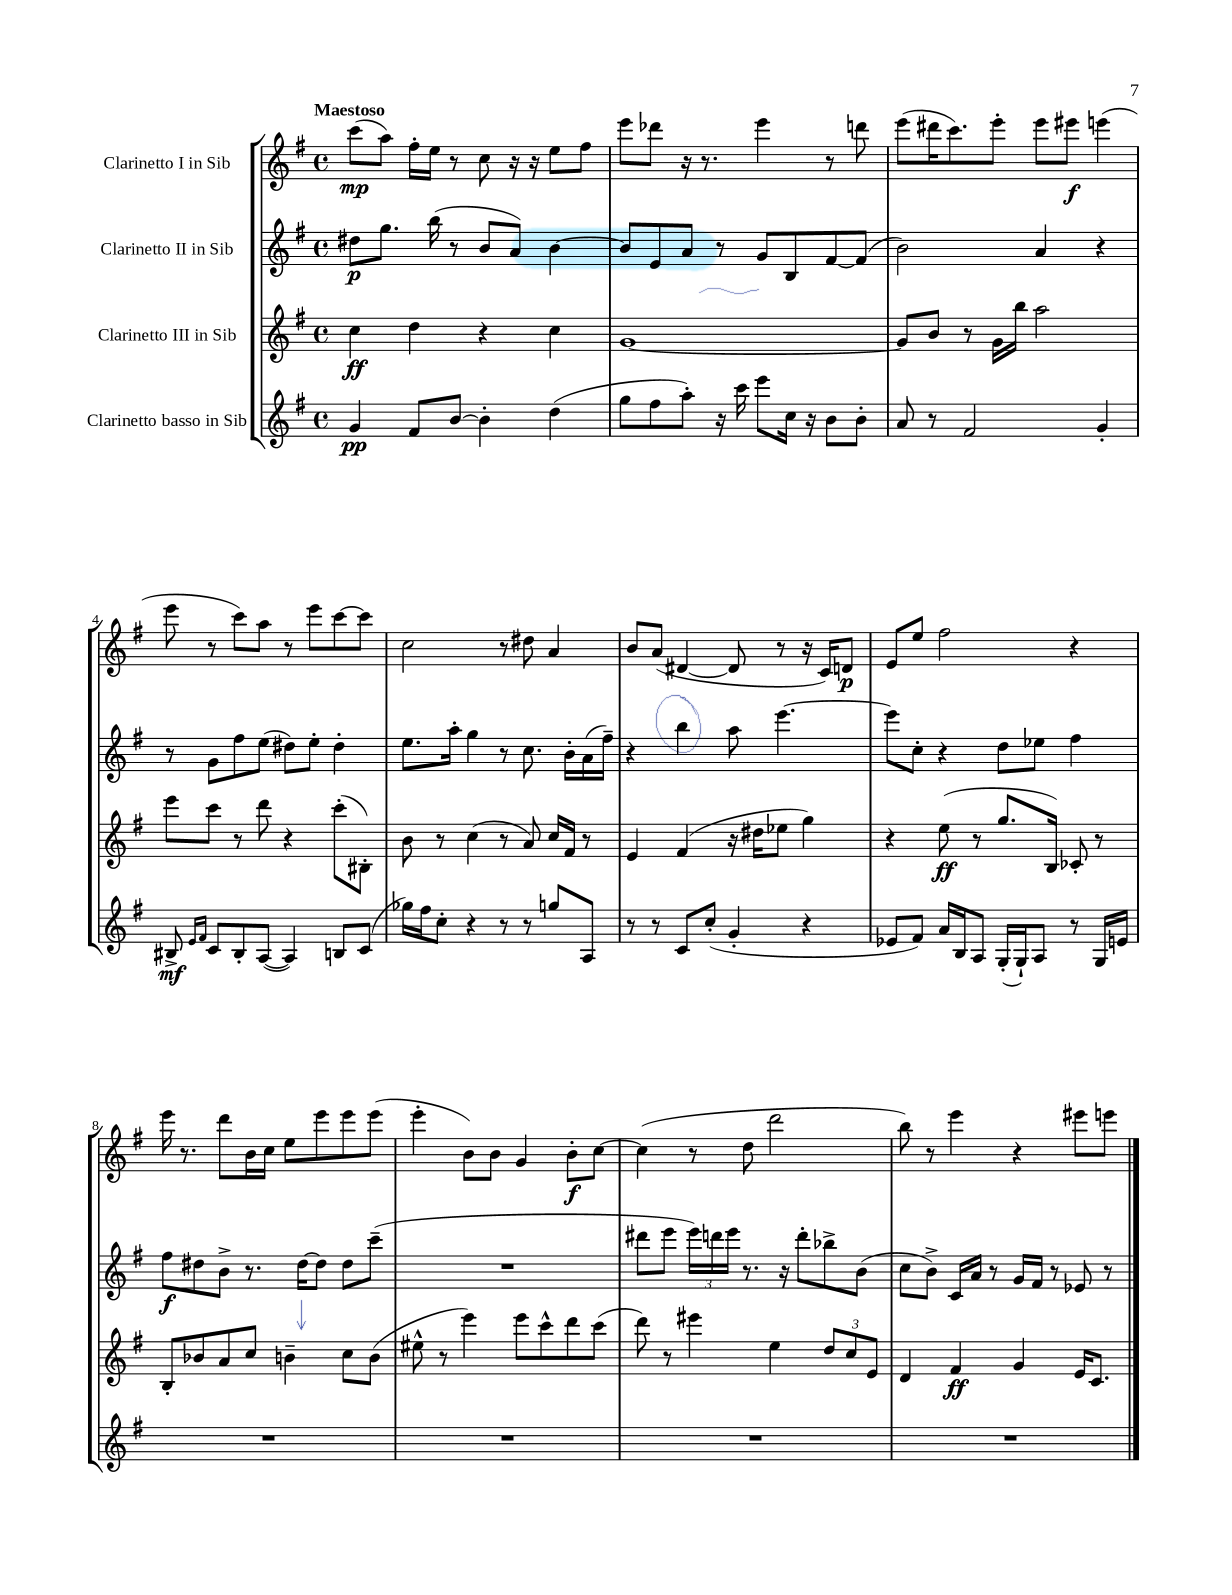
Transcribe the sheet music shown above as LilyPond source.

<<
\new StaffGroup <<
\new Staff = "s0" \with { instrumentName = "Clarinetto I in Sib" } {
    \clef treble \key g \major \defaultTimeSignature \time 4/4 \tempo "Maestoso"
    c'''8\mp( a''8) fis''16-. e''16 r8 c''8 r16 r16 e''8 fis''8 |
    e'''8 des'''8 r16 r8. e'''4 r8 d'''8 |
    e'''8( dis'''16 c'''8.) e'''8-. e'''8 eis'''8\f e'''4( |
    e'''8 r8 c'''8) a''8 r8 e'''8 c'''8~ c'''8 |
    c''2 r8 dis''8 a'4 |
    b'8 a'8( dis'4~ dis'8 r8 r16 c'16) d'8\p |
    e'8 e''8 fis''2 r4 |
    e'''16 r8. d'''8 b'16 c''16 e''8 e'''8 e'''8 e'''8( |
    e'''4-. b'8) b'8 g'4 b'8-.\f c''8~ |
    c''4( r8 d''8 d'''2 |
    b''8) r8 e'''4 r4 eis'''8 e'''8 \bar "|." |
}
\new Staff = "s1" \with { instrumentName = "Clarinetto II in Sib" } {
    \clef treble \key g \major \defaultTimeSignature \time 4/4
    dis''8\p g''8. b''16( r8 b'8 a'8) b'4~ |
    b'8 e'8 a'8 r8 g'8 b8 fis'8~ fis'8( |
    b'2) a'4 r4 |
    r8 g'8 fis''8 e''8( dis''8) e''8-. dis''4-. |
    e''8. a''16-. g''4 r8 c''8. b'16-. a'16( fis''16--) |
    r4 b''4 a''8 e'''4.~ |
    e'''8 c''8-. r4 d''8 ees''8 fis''4 |
    fis''8\f dis''8 b'8-> r8. dis''16~ dis''8 dis''8 c'''8--( |
    R1 |
    dis'''8 e'''8 \tuplet 3/2 { e'''16) d'''16 e'''16 } r8. r16 d'''8-. bes''8-> b'8( |
    c''8 b'8->) c'16 a'16 r8 g'16 fis'16 r8 ees'8 r8 \bar "|." |
}
\new Staff = "s2" \with { instrumentName = "Clarinetto III in Sib" } {
    \clef treble \key g \major \defaultTimeSignature \time 4/4
    c''4\ff d''4 r4 c''4 |
    g'1~ |
    g'8 b'8 r8 g'16 b''16 a''2 |
    e'''8 c'''8 r8 d'''8 r4 c'''8-.( bis8-.) |
    b'8 r8 c''4( r8 a'8) c''16 fis'16 r8 |
    e'4 fis'4( r16 dis''16 ees''8 g''4) |
    r4 e''8\ff( r8 g''8. b16) ces'8-. r8 |
    b8-. bes'8 a'8 c''8 b'4-- c''8 b'8( |
    eis''8-^ r8 e'''4) e'''8 c'''8-^ d'''8 c'''8( |
    d'''8) r8 eis'''4 e''4 \tuplet 3/2 { d''8 c''8 e'8 } |
    d'4 fis'4\ff g'4 e'16 c'8. \bar "|." |
}
\new Staff = "s3" \with { instrumentName = "Clarinetto basso in Sib" } {
    \clef treble \key g \major \defaultTimeSignature \time 4/4
    g'4\pp fis'8 b'8~ b'4-. d''4( |
    g''8 fis''8 a''8-.) r16 c'''16 e'''8 c''16 r16 b'8 b'8-. |
    a'8 r8 fis'2 g'4-. |
    bis8->\mf \grace { e'16 fis'16 } c'8 bis8-. a8~( a4) b8 c'8( |
    ges''16) fis''16 c''8-. r4 r8 r8 g''8 a8 |
    r8 r8 c'8 c''8-.( g'4-. r4 |
    ees'8 fis'8) a'16 b16 a8 g16-.( g16-!) a8 r8 g16 e'16 |
    R1 |
    R1 |
    R1 |
    R1 \bar "|." |
}
>>
>>
